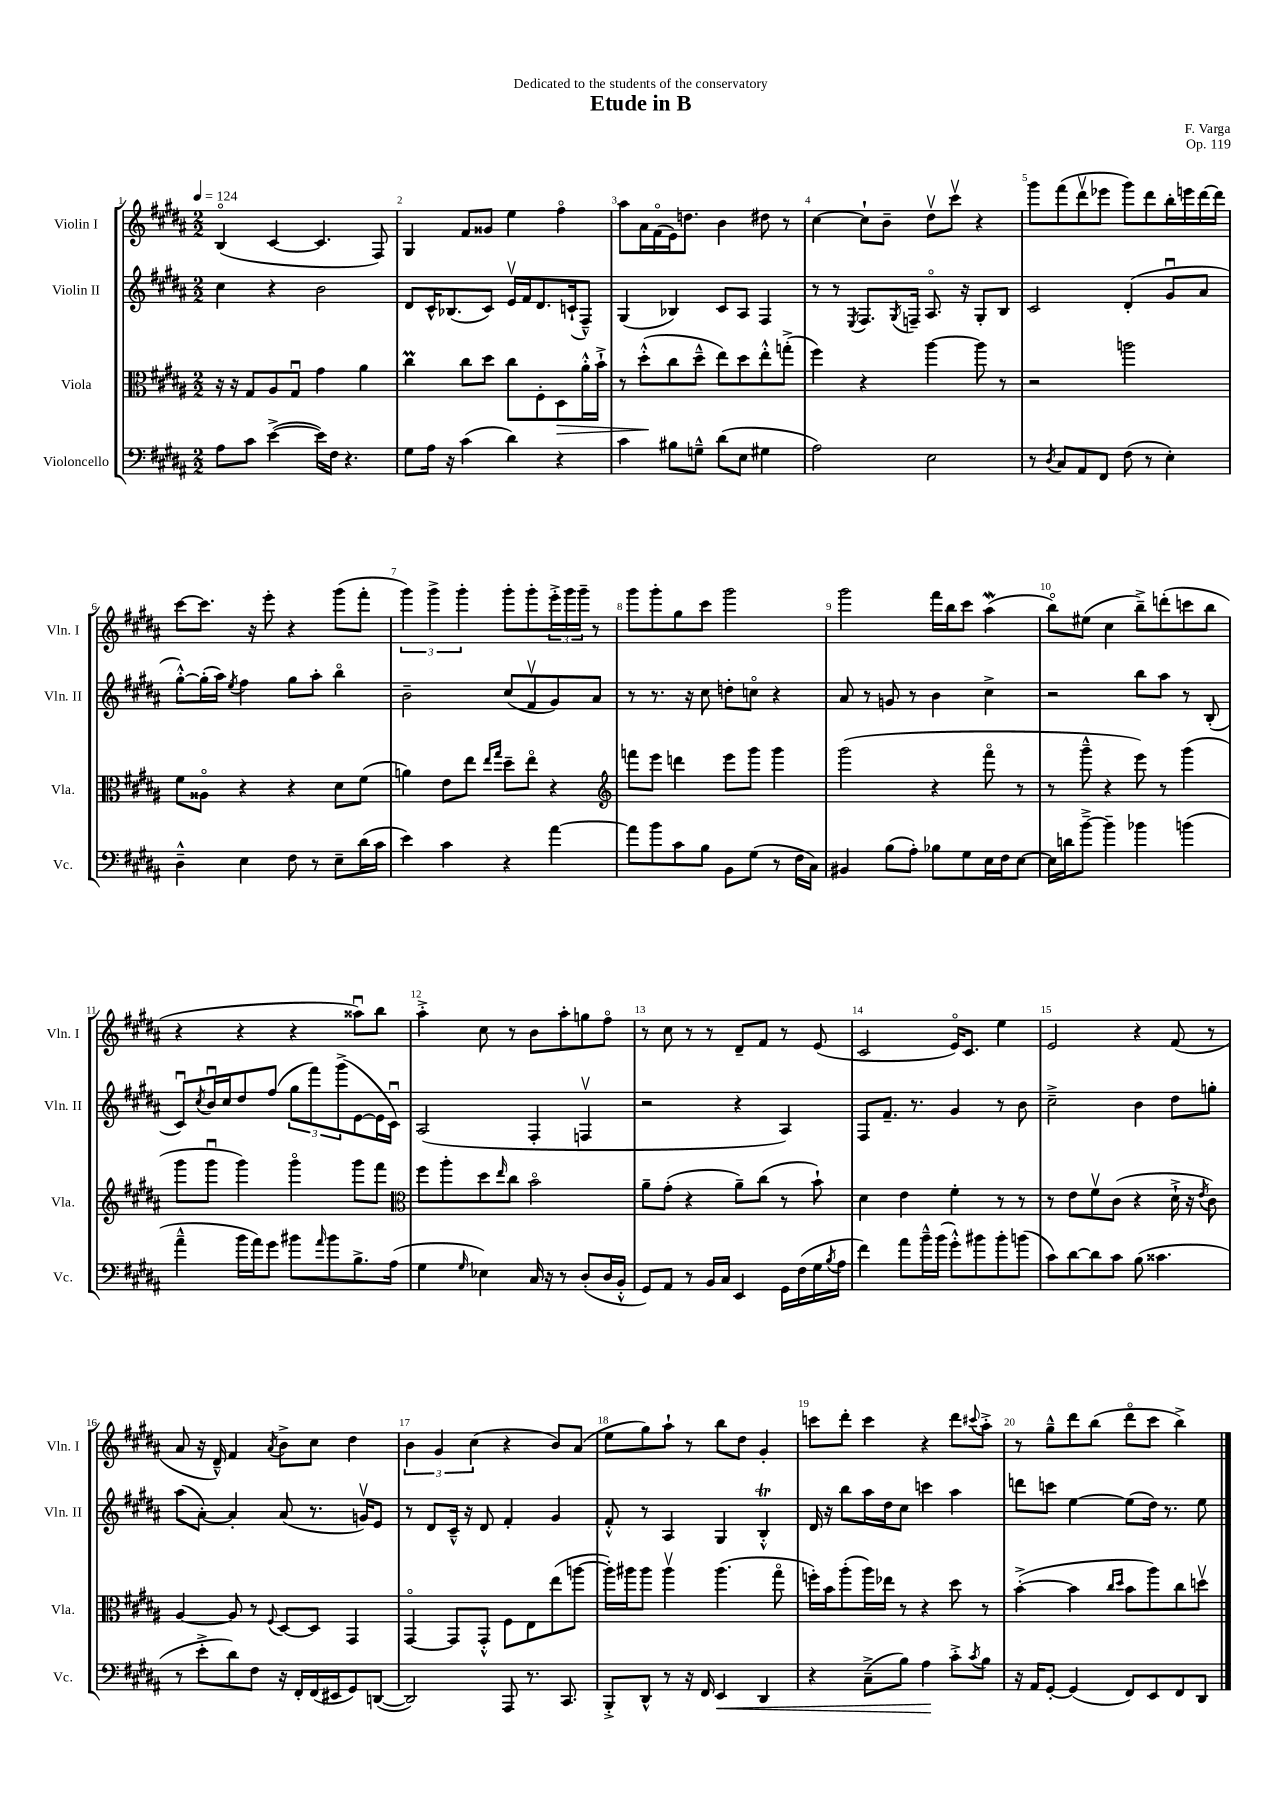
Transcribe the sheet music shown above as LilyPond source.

\header { title = "Etude in B" composer = "F. Varga" dedication = "Dedicated to the students of the conservatory" opus = "Op. 119" }
<<
\new StaffGroup <<
\new Staff = "s0" \with { instrumentName = "Violin I" shortInstrumentName = "Vln. I" } {
    \clef treble \key b \major \numericTimeSignature \time 2/2 \tempo 4 = 124
    b4\flageolet( cis'4~ cis'4. fis8) |
    gis4 fis'8 gisis'8 e''4 fis''4\flageolet |
    ais''8 ais'16 fis'16\flageolet( e'16) d''8. b'4 dis''8 r8 |
    cis''4~ cis''8-! b'8-- dis''8\upbow cis'''8\upbow r4 |
    gis'''8 fis'''8( dis'''8\upbow ees'''8 gis'''8) dis'''8 b''16-. e'''16 dis'''16~ dis'''16 |
    cis'''8~ cis'''8. r16 e'''8-. r4 gis'''8( fis'''8-. |
    \tuplet 3/2 { gis'''4) gis'''4-> gis'''4-. } gis'''8-. gis'''8-. \tuplet 3/2 { e'''16-.-> gis'''16 gis'''16-- } r8 |
    gis'''8 gis'''8-. gis''8 cis'''8 gis'''2 |
    gis'''2 fis'''16 b''16 cis'''8 ais''4\mordent( |
    b''8\flageolet) eis''8( cis''4 b''8--->) d'''8-.( c'''8 b''8 |
    r4 r4 r4 aisis''8\downbow) b''8 |
    ais''4-.-> cis''8 r8 b'8 ais''8-. g''8 fis''8\flageolet |
    r8 cis''8 r8 r8 dis'8-- fis'8 r8 e'8( |
    cis'2 e'16\flageolet) cis'8. e''4 |
    e'2 r4 fis'8( r8 |
    ais'8 r16 dis'16---^) fis'4 \acciaccatura { ais'8 } b'8-> cis''8 dis''4 |
    \tuplet 3/2 { b'4 gis'4 cis''4( } r4 b'8) ais'8( |
    e''8 gis''8) ais''8-! r8 b''8 dis''8 gis'4-. |
    c'''8 dis'''8-. c'''4 r4 dis'''8 \appoggiatura { cis'''8 } ais''8-.-> |
    r8 gis''8---^ dis'''8 b''8( dis'''8\flageolet cis'''8 b''4->) \bar "|." |
}
\new Staff = "s1" \with { instrumentName = "Violin II" shortInstrumentName = "Vln. II" } {
    \clef treble \key b \major \numericTimeSignature \time 2/2
    cis''4 r4 b'2 |
    dis'8 cis'16-^ bes8.( cis'8) e'16\upbow fis'16 dis'8. c'16-!( fis8---^) |
    gis4( bes4) cis'8 ais8 fis4 |
    r8 r8 \acciaccatura { e8 } fis8. \acciaccatura { gis8 } f16-- ais8.\flageolet r16 gis8-. b8 |
    cis'2 dis'4-.( gis'8\downbow ais'8 |
    gis''8~-.-^) gis''16-.( ais''16) \acciaccatura { e''8 } fis''4 gis''8 ais''8-. b''4\flageolet |
    b'2-- cis''8( fis'8\upbow gis'8) ais'8 |
    r8 r8. r16 cis''8 d''8-. c''8\flageolet r4 |
    ais'8 r8 g'8 r8 b'4 cis''4-> |
    r2 b''8 ais''8 r8 b8-.( |
    cis'8\downbow) \acciaccatura { cis''8 } b'16\downbow cis''16 dis''8 fis''8( \tuplet 3/2 { gis''8 fis'''8) gis'''8->( } e'8~ e'16 cis'16\downbow) |
    ais2( fis4-. f4\upbow |
    r2 r4 ais4) |
    fis8 fis'8.-- r8. gis'4 r8 b'8 |
    cis''2---> b'4 dis''8 g''8-. |
    ais''8( ais'8~-.) ais'4-. ais'8( r8. g'16\upbow) e'8 |
    r8 dis'8 cis'16---^ r16 dis'8 fis'4-. gis'4 |
    fis'8-.-^ r8 ais4 gis4 b4-.-^\trill |
    dis'16 r16 b''8 ais''16 dis''16 cis''8 c'''4 ais''4 |
    d'''8 c'''8 e''4~ e''8( dis''16) r8. e''8 \bar "|." |
}
\new Staff = "s2" \with { instrumentName = "Viola" shortInstrumentName = "Vla." } {
    \clef alto \key b \major \numericTimeSignature \time 2/2
    r16 r16 gis8 ais8 gis8\downbow gis'4 ais'4 |
    cis''4\prall cis''8 dis''8 cis''8 fis8-. dis8\> ais'16-.-^ b'16-!-> |
    r8 dis''8-.-^\!( cis''8 dis''8---^ e''8) dis''8 e''8-.-^ g''8-.->( |
    fis''4) r4 ais''4~ ais''8 r8 |
    r2 a''2 |
    fis'8 aisis8\flageolet r4 r4 dis'8 fis'8( |
    a'4) e'8 e''8 \grace { e''16 gis''16 } dis''8-- e''8\flageolet r4 |
    \clef treble f'''8 e'''8 d'''4 e'''8 gis'''8 gis'''4 |
    gis'''2( r4 fis'''8\flageolet r8 |
    r8 gis'''8---^ r4 e'''8) r8 gis'''4( |
    gis'''8 gis'''8\downbow gis'''4) gis'''4\flageolet gis'''8 fis'''8 |
    \clef alto fis''8 ais''8-. dis''8 \grace { e''16 } cis''8 b'2\flageolet |
    ais'8-- gis'8-.( r4 ais'8--) cis''8( r8 b'8-!) |
    dis'4 e'4 fis'4-. r8 r8 |
    r8 e'8 fis'8\upbow cis'8( r4 dis'16-!-> r16 \acciaccatura { e'8 } cis'8) |
    ais4~ ais8 r8 \appoggiatura { fis8 } dis8~ dis8 gis,4 |
    gis,4~\flageolet gis,8 gis,8-.-^ fis8 e8 e''8( a''8~ |
    a''16-.) ais''16 ais''8 ais''4\upbow ais''4.( gis''8\flageolet |
    f''16-.) b'16 ais''8-.( ais''16) ees''16 r8 r4 dis''8 r8 |
    b'4~-.->( b'4 \grace { cis''16 dis''16 } b'8 ais''8) cis''8 d''8\upbow \bar "|." |
}
\new Staff = "s3" \with { instrumentName = "Violoncello" shortInstrumentName = "Vc." } {
    \clef bass \key b \major \numericTimeSignature \time 2/2
    ais8 cis'8 e'4~->( e'16) fis16 r4. |
    gis8 ais16 r16 cis'4( dis'4) r4 |
    cis'4 bis8 g8---^ dis'8( e8 gis4 |
    ais2) e2 |
    r8 \acciaccatura { dis8 } cis8 ais,8 fis,8 fis8( r8 e4-.) |
    dis4---^ e4 fis8 r8 e8-- dis'16( cis'16 |
    e'4) cis'4 r4 ais'4~ |
    ais'8 b'8 cis'8 b8 b,8 gis8( r8 fis16 cis16) |
    bis,4 b8( ais8-.) bes8 gis8 e16 fis16 e8~ |
    e16 d'16 b'8~---> b'4-- bes'4 b'4( |
    ais'4---^ b'16 ais'16) gis'8 bis'8 \grace { ais'16 } bis'8 b8.-> ais16( |
    gis4 \grace { gis16 } ees4) cis16 r16 r8 dis8-.( dis16 b,16-.-^ |
    gis,8) ais,8 r8 b,16 cis16 e,4 gis,16 fis16( gis16 \acciaccatura { b8 } ais16 |
    fis'4) ais'8 b'16---^ b'16( gis'8-.-^) bis'8 bis'8-. b'8( |
    cis'8) dis'8~ dis'8 cis'8 b8( cisis'4. |
    r8 e'8-.-> dis'8) fis8 r16 fis,16-. fis,16( eis,16 gis,8) d,8~( |
    d,2) ais,,8 r8. cis,8. |
    b,,8-.-> dis,8-^ r8 r16 fis,16 e,4\< dis,4 |
    r4 cis8--->( b8) ais4\! cis'8-.-> \acciaccatura { cis'8 } b8 |
    r16 ais,16 gis,8~-. gis,4( fis,8) e,8 fis,8 dis,8 \bar "|." |
}
>>
>>
\layout { \context { \Score \override BarNumber.break-visibility = ##(#f #t #t) barNumberVisibility = #all-bar-numbers-visible } }
